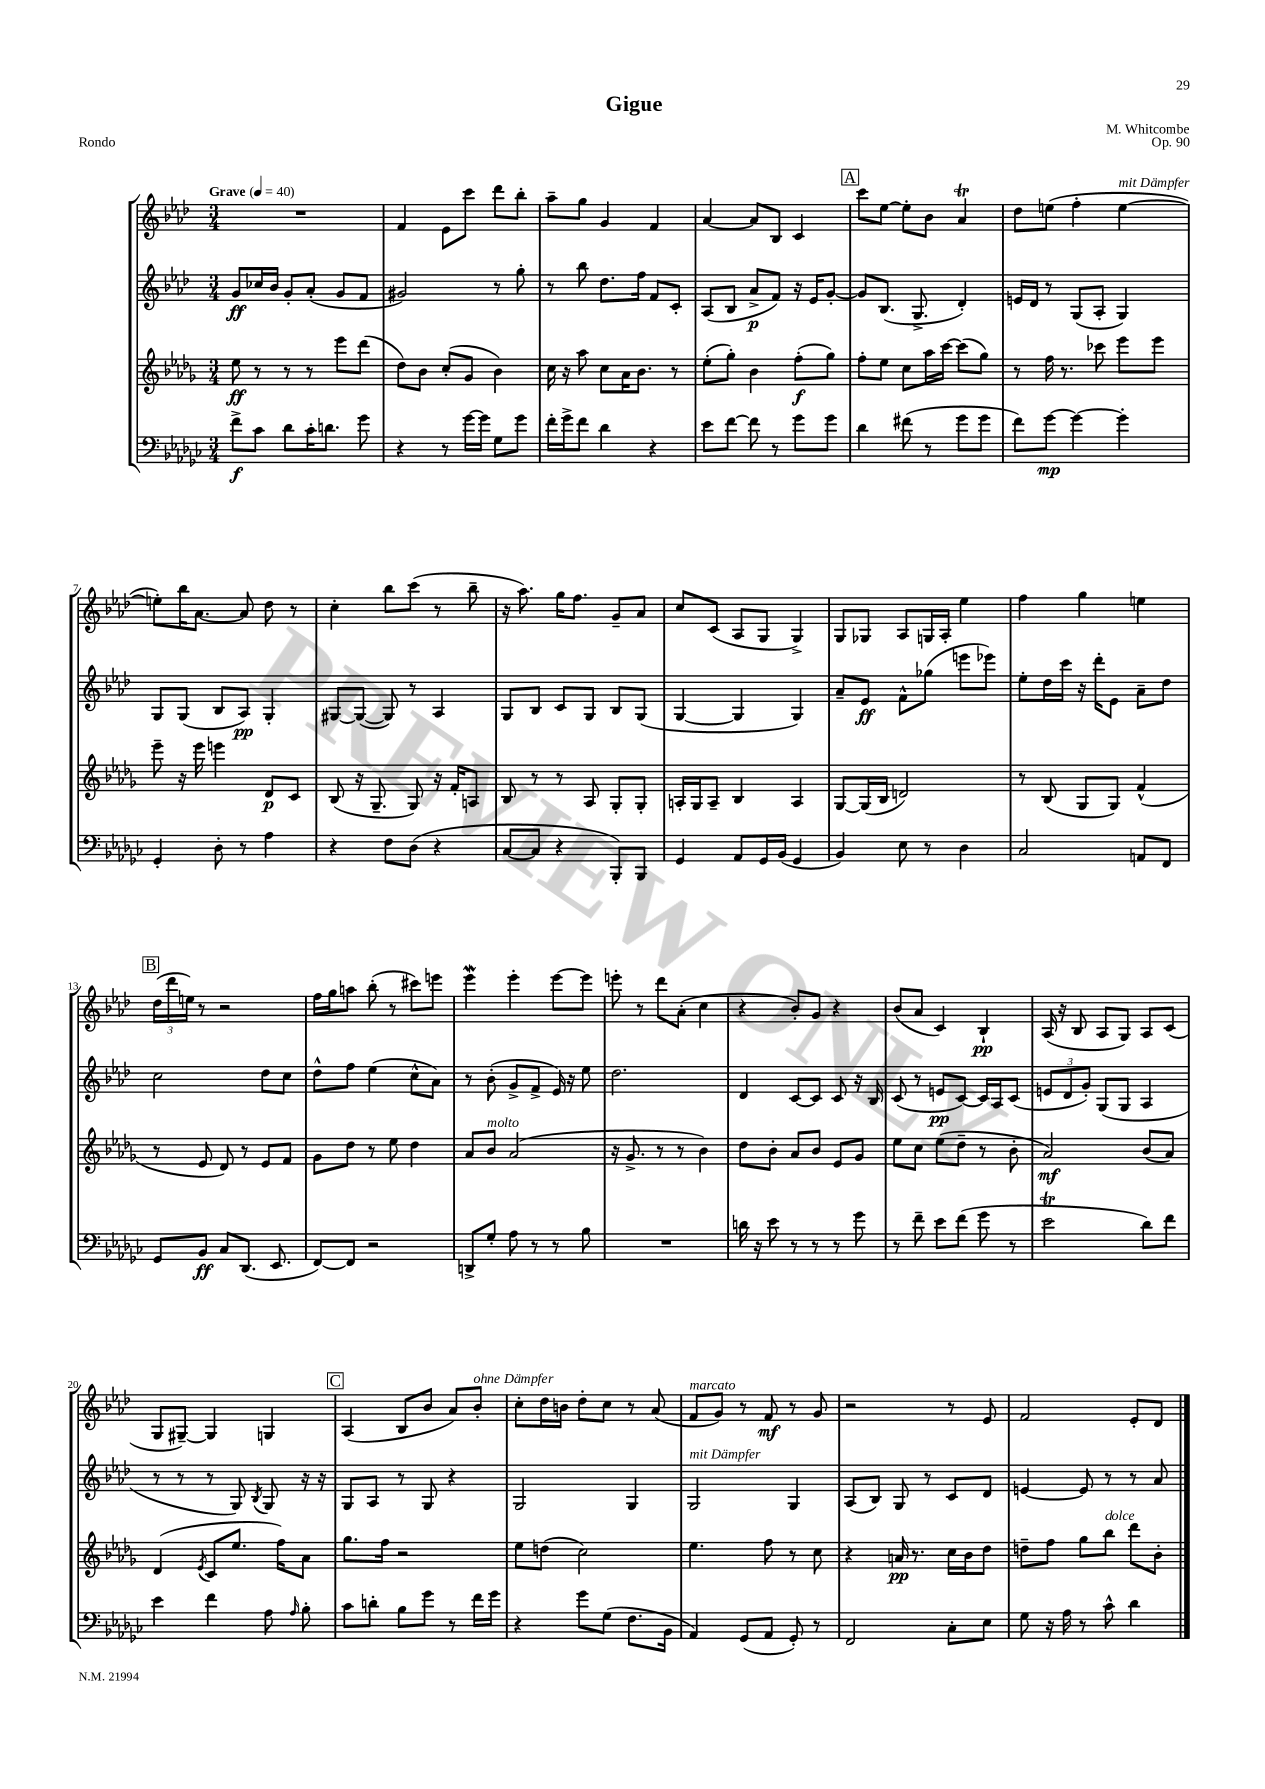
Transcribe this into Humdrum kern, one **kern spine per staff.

**kern	**kern	**kern	**kern
*staff4	*staff3	*staff2	*staff1
*clefF4	*clefG2	*clefG2	*clefG2
*k[b-e-a-d-g-c-]	*k[b-e-a-d-g-]	*k[b-e-a-d-]	*k[b-e-a-d-]
*M3/4	*M3/4	*M3/4	*M3/4
*MM40	*MM40	*MM40	*MM40
8f^	8ee-	8g	2.r
8c-	8r	16cc-	.
.	.	16b-	.
8d-	8r	8g'	.
16c-'	8r	(8a-'	.
8.d	.	.	.
.	8eee-	8g	.
8g-	(8ddd-	8f	.
=	=	=	=
4r	8dd-)	2g#)	4f
.	8b-	.	.
8r	(8cc'	.	8e-
[16g-	8g-	.	8ccc
16g-]	.	.	.
8G-	4b-)	8r	8ddd-
8g-	.	8gg'	8bb-'
=	=	=	=
16f'	16cc	8r	8aa-~
16g-^	16r	.	.
8f	8aa-	8bb-	8gg
4d-	8cc	8.dd-	4g
.	16a-	.	.
.	8.b-	16ff	.
4r	.	8f	4f
.	8r	8c'	.
=	=	=	=
8e-	(8ee-'	(8A-	[4a-
[8f	8gg-')	8B-	.
8f]	4b-	8a-^	8a-]
8r	.	8f)	8B-
8g-	(8ff'	16r	4c
.	.	16e-	.
8g-	8gg-)	[8g'	.
=	=	=	=
4d-	8ff'	8g]	8ccc
.	8ee-	(8.B-	[8ee-
(8f#	8cc	.	8ee-']
.	.	8.G^	.
8r	16aa-	.	8b-
.	[16ccc	.	.
8g-	(8ccc]	4d-')	4a-
8g-	8gg-)	.	.
=	=	=	=
8f)	8r	16e	8dd-
.	.	16d-	.
[8g-	16ff	8r	(8ee
.	8.r	.	.
4g-_	.	(8G	4ff'
.	8ccc-	8A-'	.
4g-']	8eee-	4G)	[4ee
.	8eee-	.	.
=	=	=	=
4GG-'	8eee-~	8G	8ee'])
.	16r	(8G	16bb-
.	16eee-	.	[8.a-
8D-'	4eee	8B-	.
8r	.	8A-)	8a-]
4A-	8d-	4G'	8dd-
.	8c	.	8r
=	=	=	=
4r	(8B-	[8G#	4cc'
.	16r	(8G#_	.
.	8.G-~	.	.
8F	.	8G#])	8bb-
(8D-	8G-)	8r	(8ccc
4r	16r	4A-	8r
.	16f'	.	.
.	8A	.	8bb-~
=	=	=	=
[8C-	8B-	8G	16r
.	.	.	8.aa-)
8C-]	8r	8B-	.
4r	8r	8c	16gg
.	.	.	8.ff
.	8A-	8G	.
8BBB-')	8G-'	8B-	8g~
8BBB-	8G-'	(8G	8a-
=	=	=	=
4GG-	16A'	[4G	8cc
.	16G-	.	.
.	8A~	.	(8c
8AA-	4B-	4G]	8A-
16GG-	.	.	8G
(16BB-	.	.	.
4GG-	4A	4G)	4G^)
=	=	=	=
4BB-)	[8G-	8a-~	8G
.	(16G-]	8e-	8G-
.	16B-	.	.
8E-	2d)	8f^^	8A-
8r	.	(8gg-	16G
.	.	.	16A-'
4D-	.	8eee	4ee-
.	.	8eee-)	.
=	=	=	=
2C-	8r	8ee-'	4ff
.	(8B-	16dd-	.
.	.	16ccc	.
.	8G-	16r	4gg
.	.	16ddd-'	.
.	8G-)	8e-	.
8AA	(4f^^	8a-~	4ee
8FF	.	8dd-	.
=	=	=	=
8GG-	8r	2cc	(24dd-
.	.	.	24ddd-
.	.	.	24ee)
8BB-	8e-	.	8r
8C-	8d-)	.	2r
(8.DD-	8r	.	.
.	8e-	8dd-	.
8.EE-	.	.	.
.	8f	8cc	.
=	=	=	=
[8FF)	8g-	8dd-^^	16ff
.	.	.	16gg
8FF]	8dd-	8ff	8aa
2r	8r	(4ee-	(8bb-'
.	8ee-	.	8r
.	4dd-	8cc^^	8ccc#)
.	.	8a-)	8eee
=	=	=	=
8DD^	8a-	8r	4eee-
8G-'	8b-	(8b-'	.
8A-	(2a-	8g^	4eee-'
8r	.	8f^	.
8r	.	16e-)	[8eee-
.	.	16r	.
8B-	.	8ee-	8eee-]
=	=	=	=
2.r	16r	2.dd-	8eee'
.	8.g-^	.	.
.	.	.	8r
.	8r	.	8ddd-
.	8r	.	(8a-'
.	4b-)	.	4cc
=	=	=	=
16d	8dd-	4d-	4r
16r	.	.	.
8e-	8b-'	.	.
8r	8a-	[8c	8b-')
8r	8b-	8c]	8g
8r	8e-	8c	4r
8g-	8g-	16r	.
.	.	16B-	.
=	=	=	=
8r	8ee-	(8c	(8b-
8f~	8cc	8r	8a-
8e-	(8ee-	8e	4c)
(8f	8dd-~	[8c)	.
8g-	8r	16c]	4B-`
.	.	16A-	.
8r	8b-'	(8c	.
=	=	=	=
2e-	2a-)	12e	(16A-
.	.	.	16r
.	.	12d-	.
.	.	.	8B-
.	.	12g')	.
.	.	(8G	8A-
.	.	8G	8G)
8d-)	(8b-	4A-	8A-
8f	8a-)	.	(8c
=	=	=	=
4e-	(4d-	8r	8G
.	.	8r	[8G#~)
.	8qe-	.	.
4f	8c	8r	4G#]
.	8.ee-	8G)	.
.	.	8qB-	.
8A-	.	8G	4G
.	16ff)	.	.
16qqA-	.	.	.
8B-'	8a-	16r	.
.	.	16r	.
=	=	=	=
8c-	8.gg-	8G	(4A-
8d'	.	8A-	.
.	16ff	.	.
8B-	2r	8r	8B-
8g-	.	8G	8b-
8r	.	4r	8a-)
16f	.	.	8b-'
16g-	.	.	.
=	=	=	=
4r	8ee-	2G	8cc'
.	(8dd	.	16dd-
.	.	.	16b
8g-	2cc)	.	8dd-'
(8G-	.	.	8cc
8.F	.	4G	8r
.	.	.	(8a-
16BB-	.	.	.
=	=	=	=
4AA-)	4.ee-	2G	8f
.	.	.	8g)
(8GG-	.	.	8r
8AA-	8ff	.	8f
8GG-')	8r	4G	8r
8r	8cc	.	8g
=	=	=	=
2FF	4r	(8A-	2r
.	.	8B-)	.
.	16a	8G	.
.	8.r	.	.
.	.	8r	.
8C-'	16cc	8c	8r
.	16b-	.	.
8E-	8dd-	8d-	8e-
=	=	=	=
8G-	8dd~	[4e	2f
16r	8ff	.	.
16A-	.	.	.
8r	8gg-	8e]	.
8c-^^	8bb-	8r	.
4d-	8ddd-	8r	8e-'
.	8b-'	8a-	8d-
==	==	==	==
*-	*-	*-	*-
